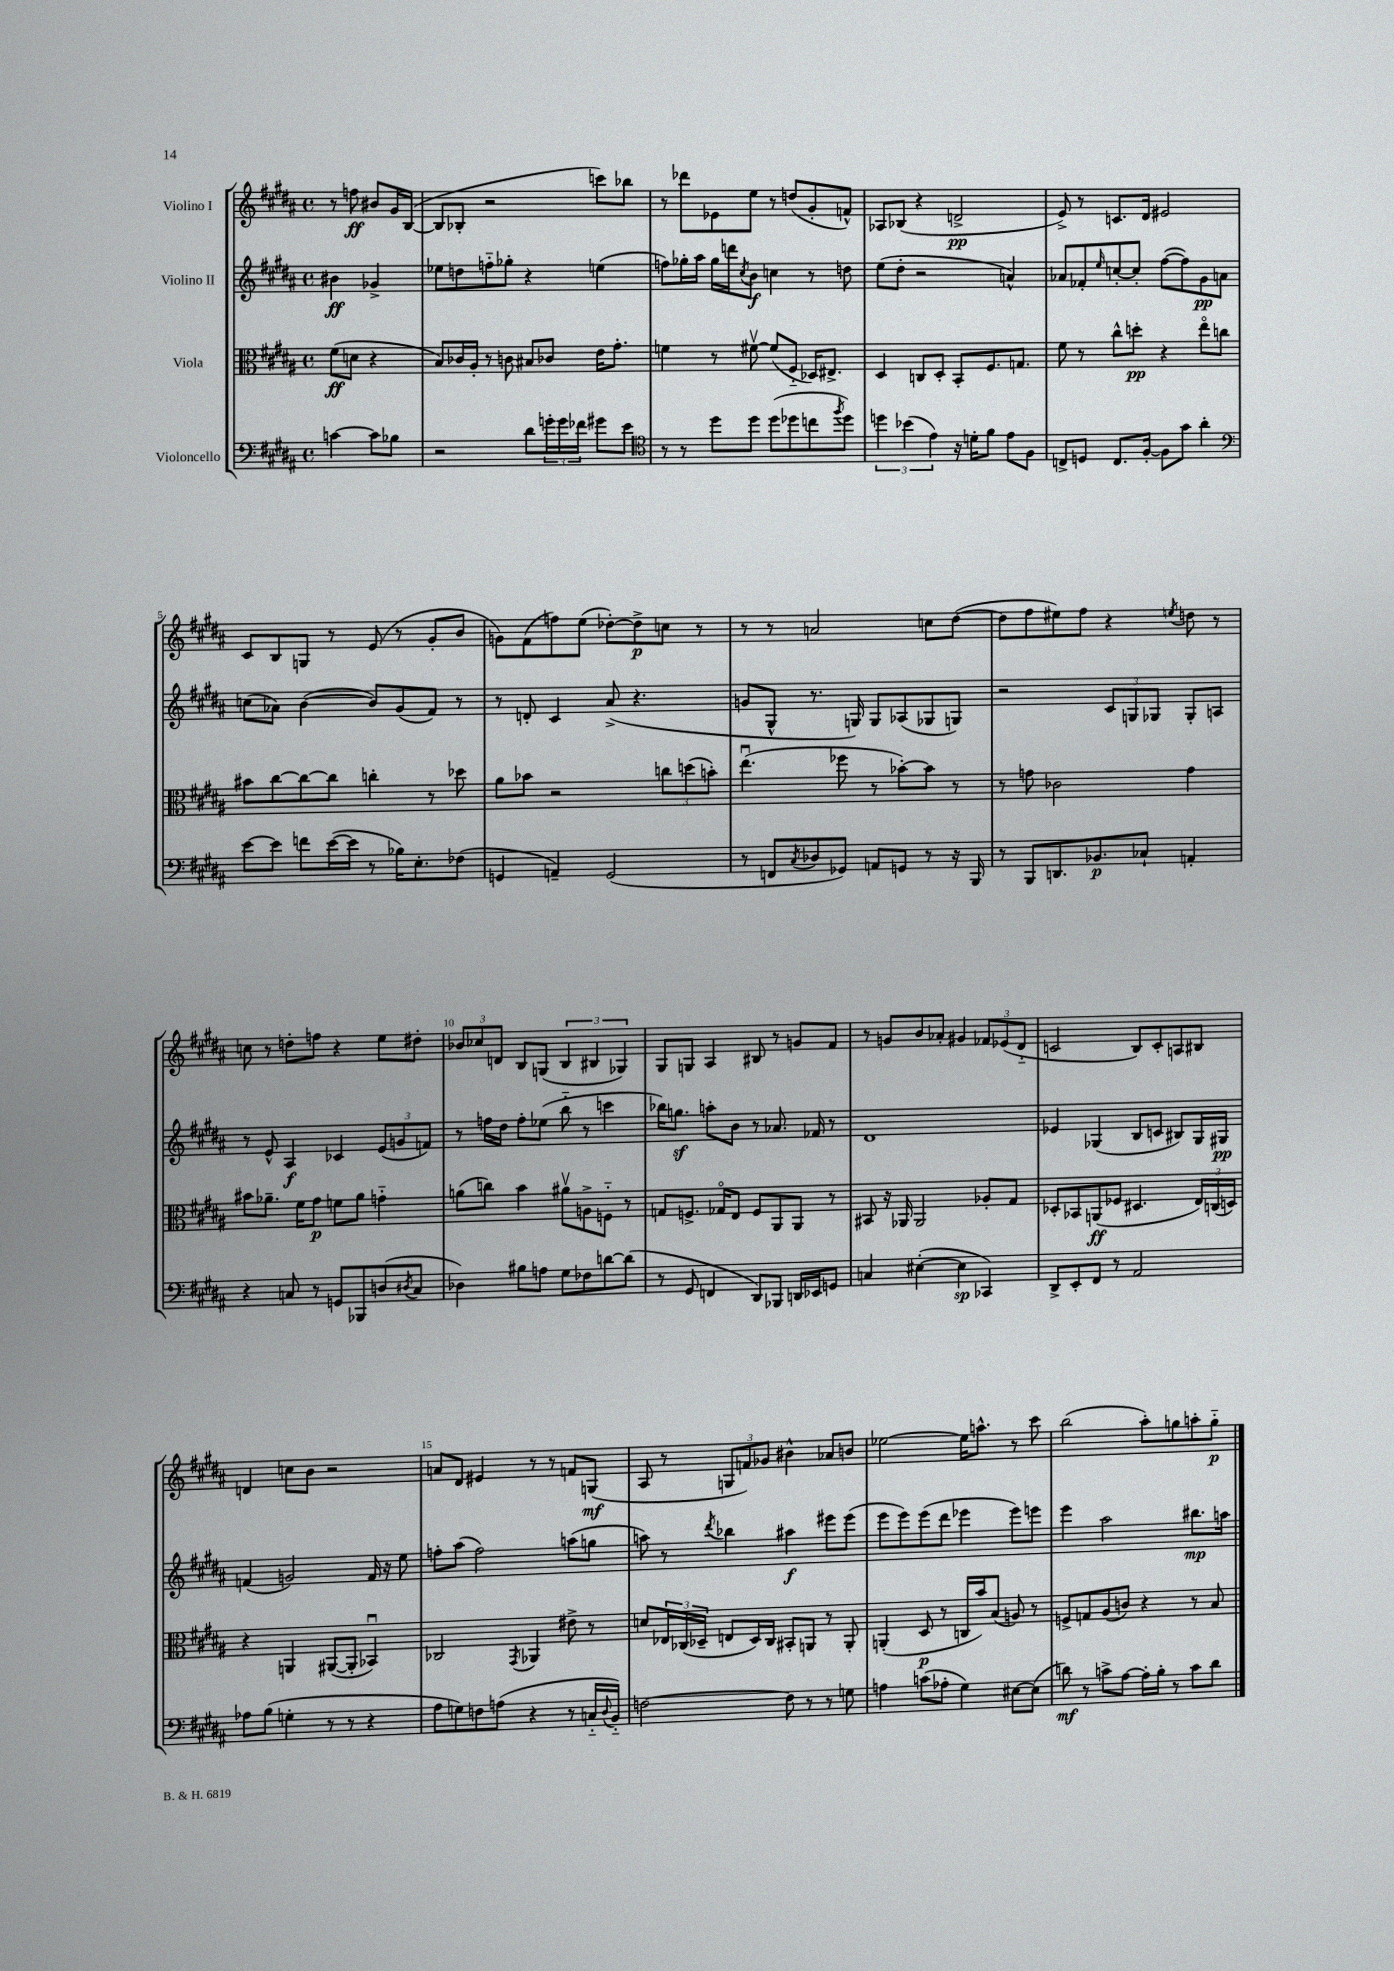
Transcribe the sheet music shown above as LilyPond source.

<<
\new StaffGroup <<
\new Staff = "s0" \with { instrumentName = "Violino I" } {
    \clef treble \key b \major \defaultTimeSignature \time 4/4 \partial 2
    r8 f''8\ff bis'8 gis'16 b16~( |
    b8 bes8-. r2 c'''8) bes''8 |
    r8 des'''8 ees'8 e''8 r8 d''8( gis'8-. f'8-^) |
    aes8 bes8( r4 d'2->\pp |
    e'8->) r8 c'8. dis'16 eis'2 |
    cis'8 b8 g8 r8 e'8( r8 gis'8-. b'8 |
    g'8) fis'8( f''8) e''8( des''8~-.) des''8->\p c''8 r8 |
    r8 r8 a'2 c''8 dis''8~( |
    dis''8 fis''8 eis''8) fis''8 r4 \acciaccatura { e''8 } d''8 r8 |
    c''8 r8 d''8-. f''8 r4 e''8 dis''8-. |
    \tuplet 3/2 { bes'8 ces''8 d'8 } b8 g8( \tuplet 3/2 { b4 bis4 ges4) } |
    gis8 g8 ais4 bis8 r8 g'8 fis'8 |
    r8 g'8 b'8 aes'8-. gis'4 \tuplet 3/2 { fes'8 ees'8( dis'8-_ } |
    c'2 b8) c'8-. a8 bis8 |
    d'4 c''8 b'8 r2 |
    a'8 dis'8 eis'4 r8 r8 f'8 g8\mf( |
    ais8 r8 \tuplet 3/2 { g8 f'8) ges'8 } bis'4-^ aes'8 b'8 |
    ees''2~ ees''16 a''8.-^ r8 cis'''8 |
    b''2( ais''8-.) g''8 a''8-. g''8-_\p \bar "|." |
}
\new Staff = "s1" \with { instrumentName = "Violino II" } {
    \clef treble \key b \major \defaultTimeSignature \time 4/4 \partial 2
    bis'4\ff ges'4-> |
    ees''8 d''8 f''8-_ ges''8-. r4 e''4( |
    f''8) ges''16-. ais''16 ges''16 d'''16 \acciaccatura { cis''8 } b'8\f c''4 r8 d''8 |
    e''8( dis''8-. r2 a'4-^) |
    aes'8 fes'8-. \grace { e''16 } c''8~-. c''8-. fis''8~( fis''8) gis'8\pp a'8 |
    c''8( aes'8) b'4~( b'8) gis'8( fis'8) r8 |
    r8 d'8-. cis'4 ais'8->( r4. |
    g'8 gis8-^ r8. g16) g8 aes8( ges8 g8) |
    r2 \tuplet 3/2 { cis'8 g8 ges8 } ges8-. a8 |
    r8 e'8-^ ais4\f ces'4 \tuplet 3/2 { e'8( g'8 f'8) } |
    r8 f''16 dis''16 f''8-. ees''8( b''8-_ r8 c'''4 |
    bes''16) g''8.\sf a''8-. b'8 r8 aes'8. fes'16 r8 |
    dis'1 |
    ees'4 ges4( b8 c'8 bis8) ges16 gis16\pp |
    f'4( g'2) f'16 r16 e''8 |
    f''8-. ais''8( f''2) a''8( g''8 |
    a''8) r8 \acciaccatura { dis'''8 } bes''4 ais''4\f eis'''8 eis'''8( |
    e'''8 e'''8) e'''8( dis'''8 ees'''4 ees'''8) e'''8 |
    e'''4 ais''2 bis''8.\mp a''16 \bar "|." |
}
\new Staff = "s2" \with { instrumentName = "Viola" } {
    \clef alto \key b \major \defaultTimeSignature \time 4/4 \partial 2
    fis'8\ff( d'8 r4 |
    b8) ces'16 ais16-. r8 c'8 bis8 ces'8 e'16 gis'8.-. |
    f'4 r8 fis'8~\upbow fis'8( fis8-_ des16) eis8.-> |
    dis4 c8 dis8-. b,8-. fis8. g8. |
    fis'8 r8 cis''8-^ d''8-.\pp r4 e''8\flageolet c''8 |
    bis'8 cis''8~ cis''8~ cis''8 c''4-. r8 des''8 |
    ais'8 bes'8 r2 \tuplet 3/2 { c''8 d''8( b'8-.) } |
    e''4.\downbow( fes''8 r8 bes'8~-.) bes'8 r8 |
    r8 g'8 ces'2 g'4 |
    bis'8 aes'8.-- fis'16 gis'8\p f'8 aes'8 g'4-_ |
    a'8( c''8) b'4 ais'8\upbow a8-> f8-_ r8 |
    g8 f8.-> ges16\flageolet e8 f8 ais,8 ais,8 r8 |
    bis,8 r16 aes,16 aes,2 aes8-. gis8 |
    des8-. bes,8 a,8\ff( fes8 dis4. \tuplet 3/2 { e16) c16( d16) } |
    r4 a,4 ais,8~( ais,8-. bes,4\downbow) |
    ces2 \acciaccatura { gis,8 } aes,4 eis'8-> r8 |
    d'8 \tuplet 3/2 { ees16 ces16( des16-- } e8 des16) ces16 bis,8-. a,8 r8 a,8-. |
    a,4-.( dis8\p r8 c16 b'16) b8( a8) r8 |
    f8-> g8 ais8( c'8) r4 r8 b8 \bar "|." |
}
\new Staff = "s3" \with { instrumentName = "Violoncello" } {
    \clef bass \key b \major \defaultTimeSignature \time 4/4 \partial 2
    c'4~ c'8 bes8 |
    r2 dis'8 \tuplet 3/2 { g'16-. g'16 fes'16 } gis'8 e'8 |
    \clef tenor r8 r8 dis''8 dis''8 dis''8( des''8 c''8 \acciaccatura { fis''8 } des''8) |
    \tuplet 3/2 { d''4 bes'4( e'4) } r16 d'16-. fis'8 e'8 fis8 |
    c8-> d8 c8. fis16~-. fis8 gis'8 ais'4-. |
    \clef bass e'8~ e'8 f'8 e'16~( e'16 r8 bes16) e8.-. fes8( |
    g,4 a,4--) g,2( |
    r8 f,8 \acciaccatura { cis8 } des8 ges,8) a,8 g,8 r8 r16 b,,16 |
    r8 b,,8 d,8. bes,8.\p ces8-! a,4-. |
    r4 c8 r8 g,8 bes,,8 d8( \acciaccatura { dis8 } c8 |
    des4) bis8 a8 gis8 fes8 d'8~ d'8( |
    r8 gis,8 f,4 dis,8) bes,,8 d,16 ees,16 g,8 |
    c4 eis4~-.( eis4\sp ces,4) |
    dis,8-> e,8-. fis,8 r8 ais,2 |
    aes8 b8( g4-. r8 r8 r4 |
    ais8 g8) f8 a8( r4 r8 c16-_ \appoggiatura { dis8 } b,16-_) |
    f2~ f8 r8 r8 g8 |
    a4 c'8( aes8-. gis4) eis8~ eis8( |
    d'8\mf) r8 c'8-> ais8~ ais16-. b16-. r8 c'8 d'8 \bar "|." |
}
>>
>>
\layout { \context { \Score \override BarNumber.break-visibility = ##(#f #t #t) barNumberVisibility = #(every-nth-bar-number-visible 5) } }
